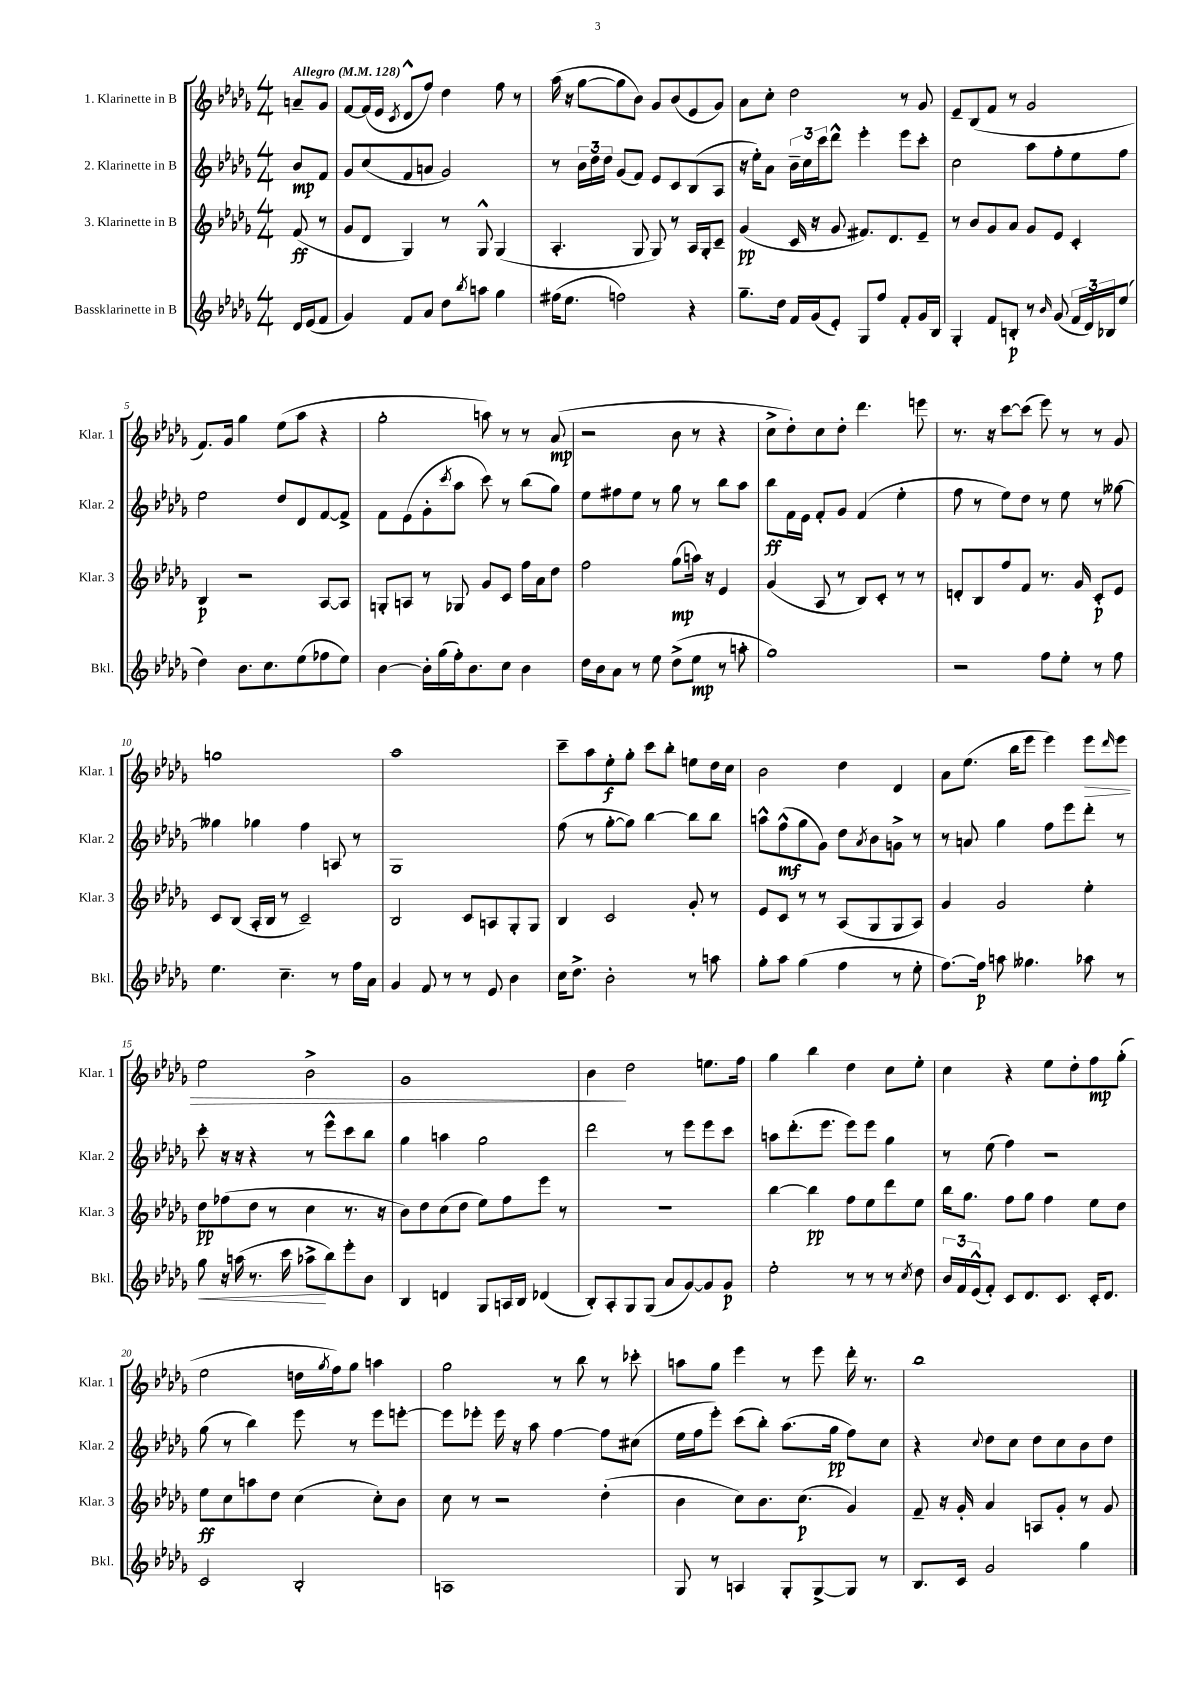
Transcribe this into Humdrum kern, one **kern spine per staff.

**kern	**dynam	**kern	**dynam	**kern	**dynam	**kern	**dynam
*part4	*part4	*part3	*part3	*part2	*part2	*part1	*part1
*staff4	*staff4	*staff3	*staff3	*staff2	*staff2	*staff1	*staff1
*I"Bassklarinette in B	*	*I"3. Klarinette in B	*	*I"2. Klarinette in B	*	*I"1. Klarinette in B	*
*I'Bkl.	*	*I'Klar. 3	*	*I'Klar. 2	*	*I'Klar. 1	*
*clefG2	*	*clefG2	*	*clefG2	*	*clefG2	*
*k[b-e-a-d-g-]	*	*k[b-e-a-d-g-]	*	*k[b-e-a-d-g-]	*	*k[b-e-a-d-g-]	*
*M4/4	*	*M4/4	*	*M4/4	*	*M4/4	*
*MM128	*	*MM128	*	*MM128	*	*MM128	*
=	=	=	=	=	=	=	=
!	!	!	!	!	!	!LO:TX:a:B:t=Allegro	!
16d-/LL	.	(8f/	ff	8b-/L	mp	8an~/L	.
(16e-/J	.	.	.	.	.	.	.
8f/J	.	8r	.	8f/J	.	8g-/J	.
=1	=1	=1	=1	=1	=1	=1	=1
4g-/)	.	8g-/L	.	8g-/L	.	[8f/L	.
.	.	8d-/J	.	(8cc/	.	(16f/L]	.
.	.	.	.	.	.	16e-/JJ	.
.	.	.	.	.	.	8qc/	.
8f/L	.	4G-/)	.	8f/	.	8d-^^/L	.
8a-/J	.	.	.	8an/J	.	8ff/J)	.
8dd-\L	.	8r	.	2g-/)	.	4dd-\	.
8qbb-/	.	.	.	.	.	.	.
8aan\J	.	8G-^^/	.	.	.	.	.
4gg-\	.	(4G-/	.	.	.	8ff\	.
.	.	.	.	.	.	8r	.
=2	=2	=2	=2	=2	=2	=2	=2
(16ff#X\KL	.	4.A-'/	.	8r	.	(16aa-\	.
8.ee-\J	.	.	.	.	.	16r	.
.	.	.	.	24b-\LL	.	[8gg-\L	.
.	.	.	.	24dd-\	.	.	.
.	.	.	.	24dd-\JJ	.	.	.
2ffn\)	.	.	.	(8g-/L	.	8gg-\]	.
.	.	8G-/	.	8f/J)	.	8b-\J)	.
.	.	8G-/)	.	8e-/L	.	8g-/L	.
.	.	8r	.	8c/	.	(8b-/	.
4r	.	16A-/LL	.	(8B-/	.	8e-/	.
.	.	16G-'/J	.	.	.	.	.
.	.	8c~/J	.	8A-/J	.	8g-/J)	.
=3	=3	=3	=3	=3	=3	=3	=3
8.gg-~\L	.	(4g-/	pp	16r	.	8a-\L	.
.	.	.	.	16ee-'\KL)	.	.	.
.	.	.	.	8a-\J	.	8cc'\J	.
16dd-\Jk	.	.	.	.	.	.	.
16f/LL	.	16c/	.	24b-~\LL	.	2dd-\	.
.	.	.	.	24cc\	.	.	.
(16g-/J	.	16r	.	.	.	.	.
.	.	.	.	24ccc\J	.	.	.
8e-'/J)	.	8g-/	.	8ddd-^^\J	.	.	.
8G-/L	.	8.f#X/L)	.	4eee-'\	.	.	.
8ff/J	.	.	.	.	.	.	.
.	.	8.d-/	.	.	.	.	.
8f'/L	.	.	.	8eee-\L	.	8r	.
16g-/L	.	8e-~/J	.	8ccc'\J	.	8g-/	.
16B-/JJ	.	.	.	.	.	.	.
=4	=4	=4	=4	=4	=4	=4	=4
4G-'/	.	8r	.	2cc\	.	8e-~/L	.
.	.	8b-/L	.	.	.	(8B-/	.
8f/L	.	8g-/	.	.	.	8f/J	.
8Bn'/J	p	8a-/J	.	.	.	8r	.
8r	.	8g-/L	.	8aa-\L	.	2g-/	.
16qqb-/	.	.	.	.	.	.	.
(8g-/	.	8e-/J	.	8ff'\	.	.	.
24f/LL	.	4c'/	.	8ee-\	.	.	.
24d-/)	.	.	.	.	.	.	.
24B-X/J	.	.	.	.	.	.	.
(8ee-/J	.	.	.	8ff\J	.	.	.
!!LO:LB:g=z
=5	=5	=5	=5	=5	=5	=5	=5
4dd-\)	.	4B-/	p	2ee-\	.	8.f/L)	.
.	.	.	.	.	.	16g-/Jk	.
8.b-\L	.	2r	.	.	.	4gg-\	.
8.cc\	.	.	.	.	.	.	.
.	.	.	.	8dd-/L	.	(8ee-\L	.
(8ee-\	.	.	.	8d-/	.	8aa-\J	.
8ff-X\	.	[8A-/L	.	[8f/	.	4r	.
8ee-\J)	.	8A-/J]	.	8f^/J]	.	.	.
=6	=6	=6	=6	=6	=6	=6	=6
[4b-\	.	8Gn'/L	.	8f\L	.	2gg-'\	.
.	.	8An/J	.	(8e-\	.	.	.
16b-'\LL]	.	8r	.	8g-'\	.	.	.
(16gg-\	.	.	.	.	.	.	.
.	.	.	.	8qccc/	.	.	.
16ff'\J)	.	8G-X/	.	8aa-\J	.	.	.
8.b-\	.	.	.	.	.	.	.
.	.	8g-/L	.	8ccc\)	.	8aan\)	.
8cc\J	.	8c/J	.	8r	.	8r	.
4b-\	.	16ff\LL	.	(8bb-\L	.	8r	.
.	.	16a-\J	.	.	.	.	.
.	.	8dd-\J	.	8gg-\J)	.	(8a-/	mp
=7	=7	=7	=7	=7	=7	=7	=7
16dd-\LL	.	2ff\	.	8ee-\L	.	2r	.
16b-\J	.	.	.	.	.	.	.
8a-\J	.	.	.	8ff#X\	.	.	.
8r	.	.	.	8ee-\J	.	.	.
8ee-\	.	.	.	8r	.	.	.
(8dd-^\L	.	(8gg-\L	mp	8gg-\	.	8b-\	.
8ee-\J	mp	16aan\Jk)	.	8r	.	8r	.
.	.	16r	.	.	.	.	.
8r	.	4e-/	.	8bb-\L	.	4r	.
8aan'\	.	.	.	8aa-\J	.	.	.
=8	=8	=8	=8	=8	=8	=8	=8
1gg-)	.	(4g-/	.	8bb-\L	ff	8cc^\L	.
.	.	.	.	16f\L	.	8dd-'\)	.
.	.	.	.	16e-\JJ	.	.	.
.	.	8A-/	.	8f'/L	.	8cc\	.
.	.	8r	.	8g-/J	.	8dd-'\J	.
.	.	8B-/L)	.	(4f/	.	4.ddd-\	.
.	.	8c'/J	.	.	.	.	.
.	.	8r	.	4ee-'\	.	.	.
.	.	8r	.	.	.	8eeen\	.
=9	=9	=9	=9	=9	=9	=9	=9
2r	.	8dn'/L	.	8ff\	.	8.r	.
.	.	8B-/	.	8r	.	.	.
.	.	.	.	.	.	16r	.
.	.	8ff/	.	8ee-\L)	.	[8ccc\L	.
.	.	8f/J	.	8dd-\J	.	(8ccc\J]	.
8ff\L	.	8.r	.	8r	.	8eee-\)	.
8ee-'\J	.	.	.	8ee-\	.	8r	.
.	.	16g-/	.	.	.	.	.
8r	.	8c'/L	p	8r	.	8r	.
8ff\	.	8e-/J	.	[8gg--X\	.	8g-/	.
!!LO:LB:g=z
=10	=10	=10	=10	=10	=10	=10	=10
4.ee-\	.	8c/L	.	4gg--X\]	.	1ggn	.
.	.	(8B-/J	.	.	.	.	.
.	.	16A-'/LL	.	4gg-X\	.	.	.
.	.	16B-/JJ	.	.	.	.	.
4.cc~\	.	8r	.	.	.	.	.
.	.	2c~/)	.	4ff\	.	.	.
8r	.	.	.	8An/	.	.	.
16ff\LL	.	.	.	8r	.	.	.
16a-\JJ	.	.	.	.	.	.	.
=11	=11	=11	=11	=11	=11	=11	=11
4g-/	.	2B-/	.	1G-	.	1aa-	.
8f/	.	.	.	.	.	.	.
8r	.	.	.	.	.	.	.
8r	.	8c/L	.	.	.	.	.
8e-/	.	8An/	.	.	.	.	.
4b-\	.	8G-'/	.	.	.	.	.
.	.	8G-/J	.	.	.	.	.
=12	=12	=12	=12	=12	=12	=12	=12
16cc\KL	.	4B-/	.	(8ff\	.	8ccc~\L	.
8.dd-^\J	.	.	.	.	.	.	.
.	.	.	.	8r	.	8aa-\	.
2b-'\	.	2c/	.	[8gg-'\L	.	8ee-'\	f
.	.	.	.	8gg-\J])	.	8gg-'\J	.
.	.	.	.	[4bb-\	.	8ccc\L	.
.	.	.	.	.	.	8bb-'\J	.
8r	.	8g-'/	.	8bb-\L]	.	8een\L	.
8aan\	.	8r	.	8bb-\J	.	16dd-\L	.
.	.	.	.	.	.	16cc\JJ	.
=13	=13	=13	=13	=13	=13	=13	=13
8gg-'\L	.	8e-/L	.	8aan^^\L	.	2b-\	.
8aa-\J	.	8c/J	.	(8ff^^\	mf	.	.
(4gg-\	.	8r	.	8gg-\	.	.	.
.	.	8r	.	8g-\J)	.	.	.
4ff\	.	(8A-/L	.	8dd-\L	.	4dd-\	.
.	.	.	.	8qa-/	.	.	.
.	.	8G-/	.	8b-\	.	.	.
8r	.	8G-/	.	8gn^\J	.	4d-/	.
8ee-'\	.	8A-/J)	.	8r	.	.	.
=14	=14	=14	=14	=14	=14	=14	=14
[8.ff\L)	.	4g-/	.	8r	.	8a-\L	.
.	.	.	.	8an/	.	(8.ee-\J	.
16ff\Jk]	p	.	.	.	.	.	.
8aan\	.	2g-/	.	4gg-\	.	.	.
.	.	.	.	.	.	16bb-\KL	.
4.gg--X\	.	.	.	.	.	8eee-\J	.
.	.	.	.	8ff\L	.	4eee-\)	.
.	.	.	.	8eee-\	.	.	.
!	!	!	!	!	!	!	!LO:HP:b
8aa-X\	.	4ee-'\	.	8ddd-'\J	.	8eee-\L	>
.	.	.	.	.	.	16qqddd-/	.
8r	.	.	.	8r	.	8eee-\J	.
!!LO:LB:g=z
=15	=15	=15	=15	=15	=15	=15	=15
!	!LO:HP:b	!	!	!	!	!	!
8gg-\	<	8dd-\L	pp	8ccc'\	.	2ee-\	.
16r	.	(8ff-X\	.	16r	.	.	.
(16aan\	.	.	.	16r	.	.	.
8.r	.	8dd-\J	.	4r	.	.	.
.	.	8r	.	.	.	.	.
16ccc\	.	.	.	.	.	.	.
8aa-X^\L	.	4cc\	.	8r	.	2b-^\	.
8bb-\)	[	.	.	8eee-^^\L	.	.	.
8eee-'\	.	8.r	.	8ccc\	.	.	.
8b-\J	.	.	.	8bb-\J	.	.	.
.	.	16r	.	.	.	.	.
=16	=16	=16	=16	=16	=16	=16	=16
4B-/	.	8b-\L)	.	4gg-\	.	1g-	.
.	.	8dd-\	.	.	.	.	.
4dn/	.	(8cc\	.	4aan\	.	.	.
.	.	8dd-\J	.	.	.	.	.
8G-/L	.	8ee-\L)	.	2gg-\	.	.	.
16An/L	.	8ff\	.	.	.	.	.
16B-/JJ	.	.	.	.	.	.	.
(4d-X/	.	8eee-\J	.	.	.	.	.
.	.	8r	.	.	.	.	.
=17	=17	=17	=17	=17	=17	=17	=17
8B-'/L)	.	1r	.	2ddd-\	.	4b-\	.
8A-'/	.	.	.	.	.	.	.
8G-/	.	.	.	.	.	2dd-\	]
(8G-/J	.	.	.	.	.	.	.
8a-/L	.	.	.	8r	.	.	.
[8g-/)	.	.	.	8eee-\L	.	.	.
8g-/]	.	.	.	8eee-\	.	8.een\L	.
8g-/J	p	.	.	8ccc\J	.	.	.
.	.	.	.	.	.	16ff\Jk	.
=18	=18	=18	=18	=18	=18	=18	=18
2ee-'\	.	[4bb-\	.	8aan\L	.	4gg-\	.
.	.	.	.	(8.ddd-'\	.	.	.
.	.	4bb-\]	pp	.	.	4bb-\	.
.	.	.	.	8.eee-\J	.	.	.
8r	.	8ff\L	.	8eee-\L)	.	4dd-\	.
8r	.	8ee-\	.	8eee-\J	.	.	.
8r	.	8ddd-\	.	4gg-\	.	8cc\L	.
8qcc/	.	.	.	.	.	.	.
8dd-\	.	8ee-\J	.	.	.	8ee-'\J	.
=19	=19	=19	=19	=19	=19	=19	=19
24b-/LL	.	16bb-\KL	.	8r	.	4cc\	.
24f/	.	.	.	.	.	.	.
.	.	8.gg-\J	.	.	.	.	.
(24e-^^/J	.	.	.	.	.	.	.
8f'/J)	.	.	.	(8ee-\	.	.	.
8c/L	.	8ff\L	.	4ff\)	.	4r	.
8.d-/	.	8gg-\J	.	.	.	.	.
.	.	4ff\	.	2r	.	8ee-\L	.
8.c/J	.	.	.	.	.	.	.
.	.	.	.	.	.	8dd-'\	.
16c'/KL	.	8ee-\L	.	.	.	8ff\	mp
8.d-/J	.	.	.	.	.	.	.
.	.	8dd-\J	.	.	.	(8gg-'\J	.
!!LO:LB:g=z
=20	=20	=20	=20	=20	=20	=20	=20
2c/	.	8ee-\L	ff	(8gg-\	.	2ee-\	.
.	.	8cc\	.	8r	.	.	.
.	.	8aan\	.	4bb-\)	.	.	.
.	.	8dd-\J	.	.	.	.	.
2B-'/	.	(4cc\	.	8eee-\	.	16ddn\LL	.
.	.	.	.	.	.	8qgg-/	.
.	.	.	.	.	.	16ff\J)	.
.	.	.	.	8r	.	8gg-\J	.
.	.	8cc'\L)	.	8eee-\L	.	4aan\	.
.	.	8b-\J	.	[8eeen'\J	.	.	.
=21	=21	=21	=21	=21	=21	=21	=21
1An	.	8cc\	.	8eee\L]	.	2gg-\	.
.	.	8r	.	8eee-X'\J	.	.	.
.	.	2r	.	16eee-\	.	.	.
.	.	.	.	16r	.	.	.
.	.	.	.	8aa-\	.	.	.
.	.	.	.	[4ff\	.	8r	.
.	.	.	.	.	.	8bb-\	.
.	.	(4dd-'\	.	8ff\L]	.	8r	.
.	.	.	.	(8cc#X\J	.	8ccc-X'\	.
=22	=22	=22	=22	=22	=22	=22	=22
8G-/	.	4b-\	.	16ee-\LL	.	8aan\L	.
.	.	.	.	16ff\J	.	.	.
8r	.	.	.	8eee-'\J)	.	8gg-\J	.
4An/	.	8cc\L)	.	(8ccc\L	.	4eee-\	.
.	.	8.b-\	.	8bb-'\J)	.	.	.
8G-'/L	.	.	.	(8.aa-\L	.	8r	.
.	.	(8.cc\J	p	.	.	.	.
[8G-^/	.	.	.	.	.	8eee-\	.
.	.	.	.	16gg-\Jk	pp	.	.
8G-/J]	.	4g-/)	.	8ff\L)	.	16ddd-'\	.
.	.	.	.	.	.	8.r	.
8r	.	.	.	8cc\J	.	.	.
=23	=23	=23	=23	=23	=23	=23	=23
8.B-/L	.	8f~/	.	4r	.	1bb-	.
.	.	16r	.	.	.	.	.
16c/Jk	.	16g-'/	.	.	.	.	.
.	.	.	.	8qqcc/	.	.	.
2g-/	.	4a-/	.	8dd-\L	.	.	.
.	.	.	.	8cc\J	.	.	.
.	.	8An/L	.	8dd-\L	.	.	.
.	.	8g-'/J	.	8cc\	.	.	.
4gg-\	.	8r	.	8b-\	.	.	.
.	.	8g-/	.	8dd-\J	.	.	.
==	==	==	==	==	==	==	==
*-	*-	*-	*-	*-	*-	*-	*-
